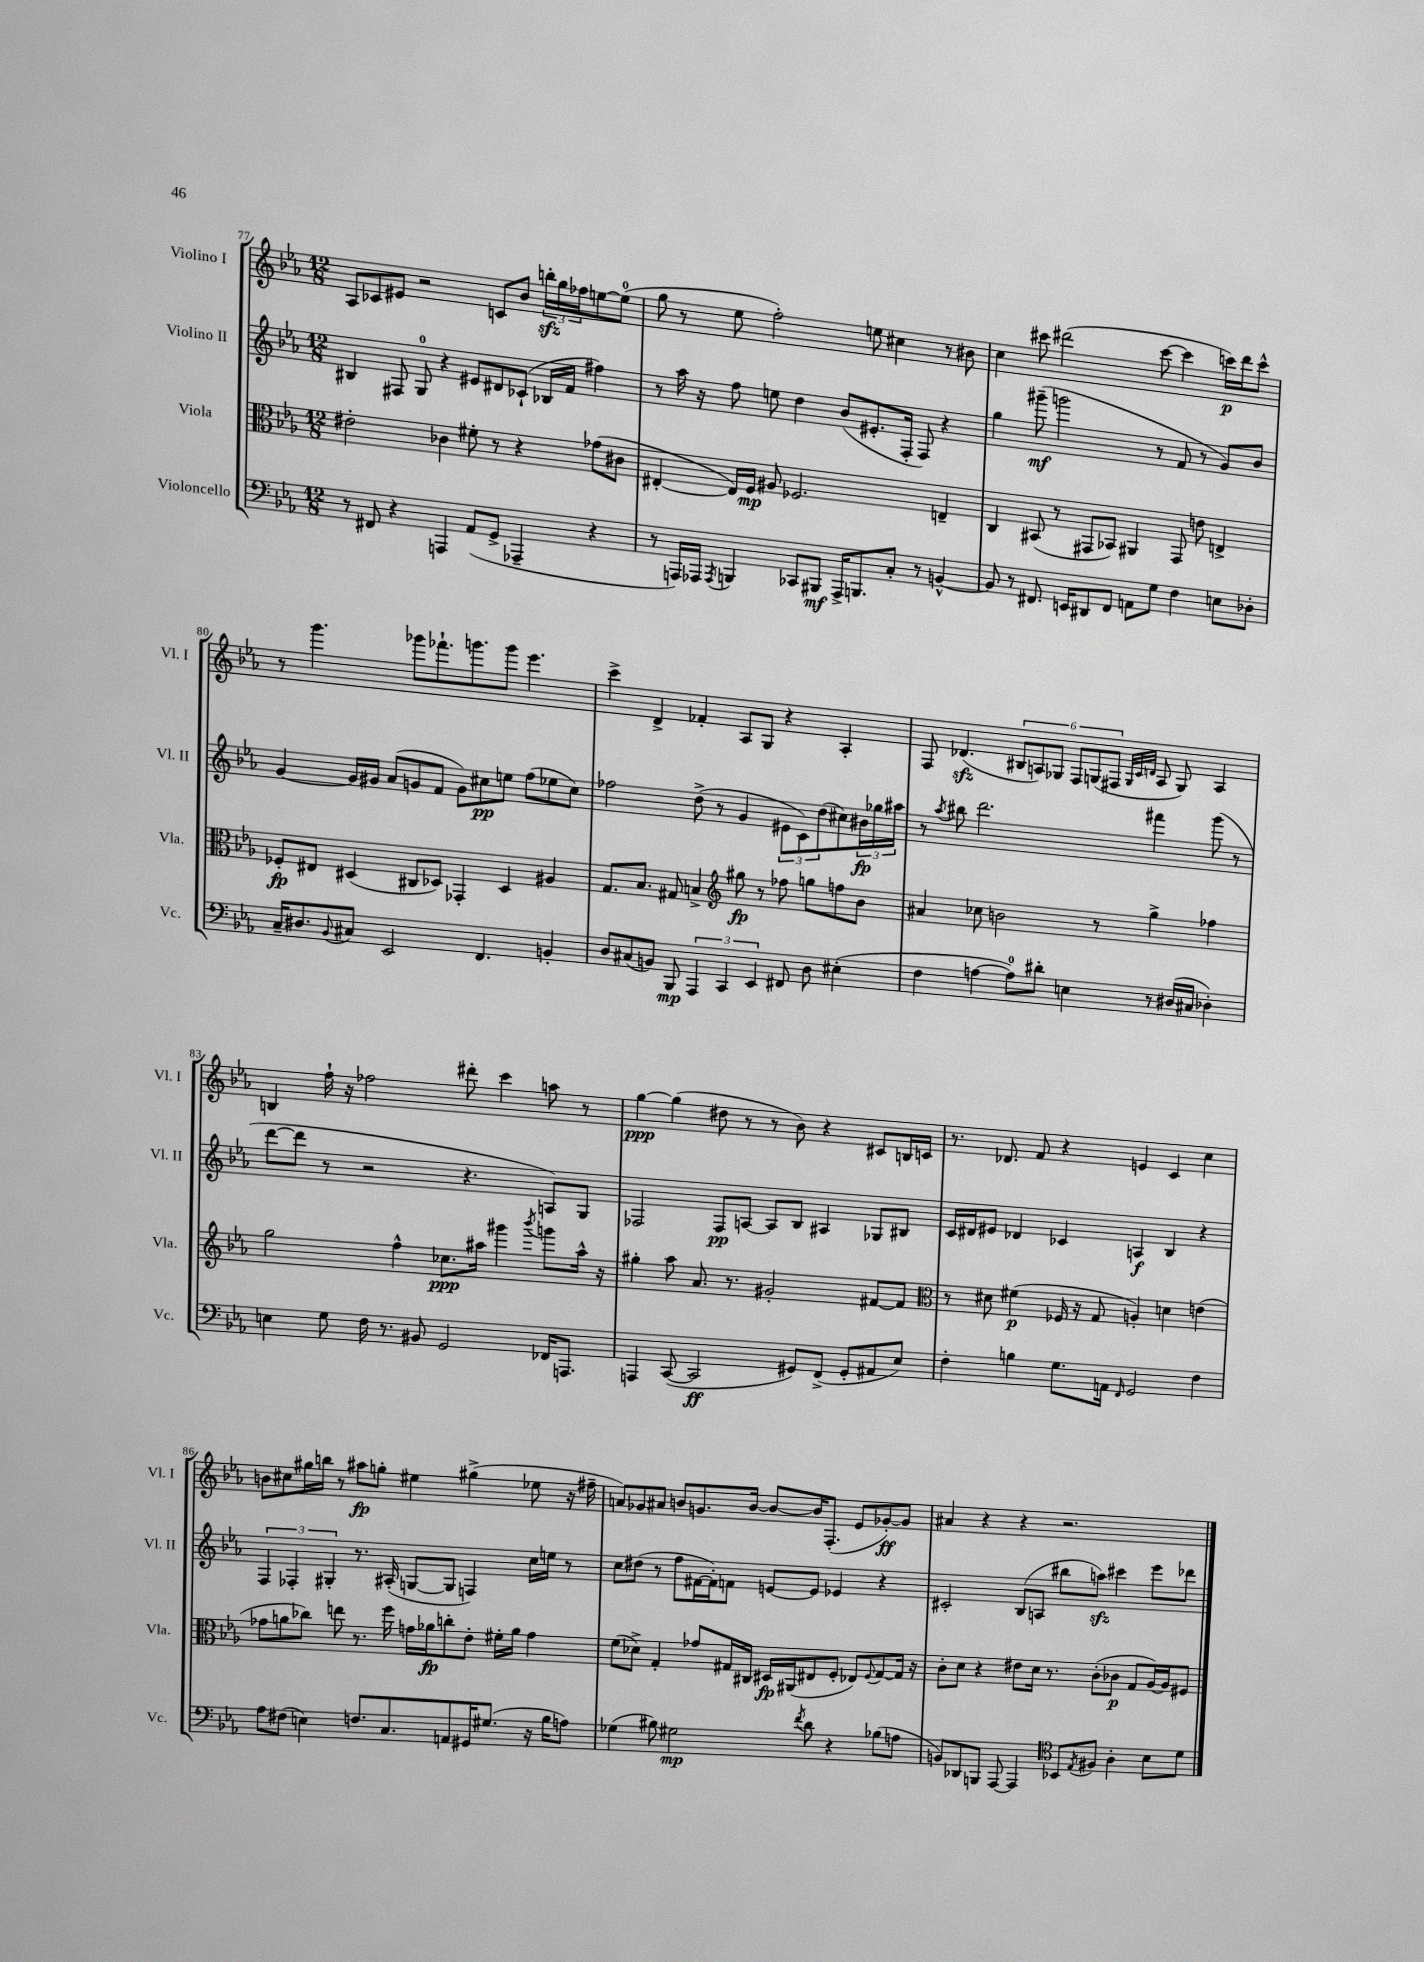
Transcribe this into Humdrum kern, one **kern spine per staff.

**kern	**dynam	**kern	**dynam	**kern	**dynam	**kern	**dynam
*part4	*part4	*part3	*part3	*part2	*part2	*part1	*part1
*staff4	*staff4	*staff3	*staff3	*staff2	*staff2	*staff1	*staff1
*I"Violoncello	*	*I"Viola	*	*I"Violino II	*	*I"Violino I	*
*I'Vc.	*	*I'Vla.	*	*I'Vl. II	*	*I'Vl. I	*
*clefF4	*	*clefC3	*	*clefG2	*	*clefG2	*
*k[b-e-a-]	*	*k[b-e-a-]	*	*k[b-e-a-]	*	*k[b-e-a-]	*
*M12/8	*	*M12/8	*	*M12/8	*	*M12/8	*
=77	=77	=77	=77	=77	=77	=77	=77
8r	.	2e#X'\	.	4B#X/	.	8A-/L	.
8FF#X/	.	.	.	.	.	8c-X/	.
4r	.	.	.	8F#X/	.	8e#X/J	.
.	.	.	.	8G/	.	2r	.
4AAAn/	.	4c-X\	.	4r	.	.	.
(8AA-/L	.	8f#X'\	.	8e#X/L	.	.	.
8GG^/J	.	8r	.	8d#X/	.	8cn/L	.
4AAA-X~/	.	4r	.	(8c-X`/J	.	8b-/J	.
.	.	.	.	16B-X/LL	.	24bbnzz'\LL	.
.	.	.	.	.	.	24gg\	.
.	.	.	.	16f/JJ	.	.	.
.	.	.	.	.	.	24ff-X\J	.
4r	.	(8g-X\L	.	4ff#X\)	.	[8een\	.
.	.	8c#X\J	.	.	.	(8ee\J]	.
=78	=78	=78	=78	=78	=78	=78	=78
8r	.	[4E#X'/	.	8r	.	8gg\	.
16AAAn/LL)	.	.	.	16aa-\	.	8r	.
16AAA-X/JJ	.	.	.	16r	.	.	.
8qAAA-/	.	.	.	.	.	.	.
4BBBn/	.	16E#/LL])	.	8ff\	.	8ee-\	.
.	.	16F/JJ	mp	.	.	.	.
.	.	8A#X/	.	8een\	.	2ff'\)	.
8CC-X/L	.	2.F-X/	.	4dd\	.	.	.
8BBB#X/J	mf	.	.	.	.	.	.
16AAA-^/KL	.	.	.	(8b-/L	.	.	.
8.BBBn/	.	.	.	.	.	.	.
.	.	.	.	8.e#X'/	.	8een\	.
8C'/J	.	.	.	.	.	4cc#X\	.
.	.	.	.	16F'/Jk	.	.	.
8r	.	.	.	8F/)	.	.	.
[4BBn^^/	.	4En~/	.	4r	.	8r	.
.	.	.	.	.	.	8b#X\	.
=79	=79	=79	=79	=79	=79	=79	=79
8BB/]	.	4C/	.	4gg\	.	4cc\	.
8r	.	.	.	.	.	.	.
8.FF#X/	.	(8BB#X/	.	(8ggg#X~\	mf	8ccc#X\	.
.	.	8r	.	2gggn\	.	(2ddd#X\	.
16EEn/KL	.	.	.	.	.	.	.
8DD#X/	.	8GG#X/L	.	.	.	.	.
8FF#/J	.	8BB-X/J)	.	.	.	.	.
8AAn\L	.	4AA#X/	.	.	.	.	.
8G\J	.	.	.	8r	.	[8ccc#\	.
4F\	.	8GG#/	.	8f/	.	4ccc#\]	.
.	.	8en\	.	8r	.	.	.
8En\L	.	4En^/	.	8g/L)	.	16cccn\LL)	p
.	.	.	.	.	.	16ddd#\J	.
8D-X'\J	.	.	.	8b-/J	.	8ccc^^\J	.
!!LO:LB:g=z
=80	=80	=80	=80	=80	=80	=80	=80
16C~/KL	.	8F-X'/L	fp	[4g/	.	8r	.
8.D#X/	.	.	.	.	.	.	.
.	.	8E#X/J	.	.	.	4.ggg\	.
8qqBB-/	.	.	.	.	.	.	.
8C#X/J	.	(4D#X/	.	16g/LL]	.	.	.
.	.	.	.	16g#X/JJ	.	.	.
2EE-/	.	.	.	(8a-/L	.	.	.
.	.	8C#X/L	.	8gn/	.	8ggg-X\L	.
.	.	8D-X/J)	.	8f/J	.	8.fff-X`\	.
.	.	4GG-X'/	.	8g\L)	.	.	.
.	.	.	.	.	.	8.gggn\	.
4.FF/	.	.	.	8cc#X\	pp	.	.
.	.	4D-/	.	8een\J	.	8ggg\J	.
.	.	.	.	(8ff\L	.	4.eee-\	.
4BBn'/	.	4A#X/	.	8ee-X\	.	.	.
.	.	.	.	8cc#\J)	.	.	.
=81	=81	=81	=81	=81	=81	=81	=81
8D/L	.	8.G/L	.	2ff-X\	.	4ccc^\	.
(8C#X/	.	.	.	.	.	.	.
.	.	8.B-/J	.	.	.	.	.
8BBn/J)	.	.	.	.	.	4d^/	.
8BBB-/	mp	8G#X/	.	.	.	.	.
6AAA-/	.	4Bn^/	.	(8dd^\	.	4f-X'/	.
.	.	.	.	8r	.	.	.
6CC/	.	.	.	.	.	.	.
*	*	*clefG2	*	*	*	*	*
.	.	8gg#X\	fp	4g/	.	8A-/L	.
6EE-/	.	.	.	.	.	.	.
.	.	8r	.	.	.	8G/J	.
8FF#X/	.	8ff-X\	.	12e#X\L	.	4r	.
.	.	.	.	12c\)	.	.	.
8D\	.	8ggn\L	.	.	.	.	.
.	.	.	.	(12dd\	.	.	.
(4E#X'\	.	8ffn\	.	8cc#X\)	.	4A-'/	.
.	.	8b-\J	.	24b#X\L	fp	.	.
.	.	.	.	24gg-X\	.	.	.
.	.	.	.	24aa#X\JJ	.	.	.
=82	=82	=82	=82	=82	=82	=82	=82
4F\	.	4a#X/	.	8r	.	8F/	.
.	.	.	.	8qaa-/	.	.	.
.	.	.	.	8bb#X\	.	(4.d-Xzz/	.
[4An\	.	8cc-X\	.	2.ddd\	.	.	.
.	.	2bn\	.	.	.	.	.
8A\L])	.	.	.	.	.	12B#X/L	.
.	.	.	.	.	.	12An/)	.
8d#X'\J	.	.	.	.	.	.	.
.	.	.	.	.	.	12G-X/J	.
4En\	.	.	.	.	.	12F/L	.
.	.	.	.	.	.	(12Gn/	.
.	.	8r	.	.	.	.	.
.	.	.	.	.	.	12F#X/J	.
.	.	.	.	.	.	32qqG/LLL	.
.	.	.	.	.	.	32qqc/	.
.	.	.	.	.	.	32qqdn/JJJ	.
8r	.	4gg^\	.	4fff#X\	.	8A/	.
(16D#X/LL	.	.	.	.	.	8G/)	.
16C#X/JJ	.	.	.	.	.	.	.
4D-X'\)	.	4ff-X\	.	(8ggg\	.	4A/	.
.	.	.	.	8r	.	.	.
!!LO:LB:g=z
=83	=83	=83	=83	=83	=83	=83	=83
4En\	.	2gg\	.	[8ddd\L	.	4Bn/	.
.	.	.	.	8ddd\J]	.	.	.
8G\	.	.	.	8r	.	16ff`\	.
.	.	.	.	.	.	16r	.
16F\	.	.	.	2r	.	2ff-X\	.
8.r	.	.	.	.	.	.	.
.	.	4ff^^\	.	.	.	.	.
8BB#X/	.	.	.	.	.	.	.
2GG/	.	8.cc-X\L	ppp	.	.	.	.
.	.	.	.	4.r	.	8ddd#X'\	.
.	.	16aa#X\Jk	.	.	.	.	.
.	.	4ggg#X\	.	.	.	4ccc\	.
.	.	8qbbb-/	.	.	.	.	.
16FF-X/KL	.	8gggn\L	.	8An/L)	.	8aan\	.
8.AAAn/J	.	.	.	.	.	.	.
.	.	16aa#^^\Jk	.	8G/J	.	8r	.
.	.	16r	.	.	.	.	.
=84	=84	=84	=84	=84	=84	=84	=84
4AAAn/	.	4gg#X'\	.	2F-X/	.	[4gg\	ppp
([8CC/	.	8aa-\	.	.	.	(4gg\]	.
2CC/]	ff	8.a-/	.	.	.	.	.
.	.	.	.	8F-/L	pp	8dd#X\	.
.	.	8.r	.	.	.	.	.
.	.	.	.	[8An/J	.	8r	.
.	.	2g#X'/	.	8A/L]	.	8r	.
8GG#X/L)	.	.	.	8B-/J	.	8b-\)	.
(8FF^/J	.	.	.	4A#X/	.	4r	.
8GG#'/L	.	.	.	.	.	.	.
8AA#X/	.	[8f#X/L	.	8G-X/L	.	8c#X/L	.
8E-/J)	.	8f#/J]	.	8B#X/J	.	16Bn/L	.
.	.	.	.	.	.	16cn/JJ	.
=85	=85	=85	=85	=85	=85	=85	=85
*	*	*clefC3	*	*	*	*	*
4F'\	.	8r	.	16c/LL	.	8.r	.
.	.	.	.	16d#X/J	.	.	.
.	.	8d#X\	.	8e#X/J	.	.	.
.	.	.	.	.	.	8.d-X/	.
4Bn\	.	(4f#X\	p	4d-X/	.	.	.
.	.	.	.	.	.	8f/	.
8.G\L	.	16F-X/	.	4c-X/	.	4r	.
.	.	16r	.	.	.	.	.
.	.	8G/	.	.	.	.	.
16AAn\Jk	.	.	.	.	.	.	.
16qqFF/	.	.	.	.	.	.	.
2GG/	.	4An'/)	.	4An/	f	4en/	.
.	.	4dn\	.	4B-/	.	4c/	.
4F\	.	(4en\	.	4r	.	4cc\	.
!!LO:LB:g=z
=86	=86	=86	=86	=86	=86	=86	=86
8A-\L	.	8g-X\L	.	6F/	.	8bn\L	.
(8F#X\J	.	8an\	.	.	.	8cc#X\	.
.	.	.	.	6F-X'/	.	.	.
4En\)	.	8cc-X\J)	.	.	.	16gg#X\L	.
.	.	.	.	.	.	16bbn\JJ	.
.	.	.	.	6G#X'/	.	.	.
.	.	8een\	.	.	.	8r	.
8.Fn/L	.	8.r	.	8.r	.	8aa#X\L	fp
.	.	.	.	.	.	8ggn'\J	.
8.C/	.	16ff\	.	(16A#X'/	.	.	.
.	.	16gn\LL	.	[8Gn/L	.	4ee#X\	.
.	.	16a-X\J	fp	.	.	.	.
8AAn/	.	8ccn'\	.	8G/J]	.	.	.
16GG#X/K	.	8e-'\J	.	4Fn/)	.	(4gg#X^\	.
(8.G#X/J	.	.	.	.	.	.	.
.	.	16f#X'\LL	.	.	.	.	.
.	.	16a-\JJ	.	.	.	.	.
16r	.	4g\	.	16cc\LL	.	8ee-X\	.
16B-\KL	.	.	.	16een\JJ	.	.	.
8An\J)	.	.	.	8r	.	16r	.
.	.	.	.	.	.	16ff#X~\	.
=87	=87	=87	=87	=87	=87	=87	=87
(4G-X\	.	(8f\L	.	8cc\L	.	8an/L)	.
.	.	8d-X^\J)	.	(8dd#X\J	.	8g-X/	.
8B#X\)	.	4G'/	.	8r	.	8a#X/J	.
2G#X\	mp	.	.	8ff\L	.	8bn/L	.
.	.	8g-X/L	.	[16f#X\L	.	8.gn/	.
.	.	.	.	16f#'\J])	.	.	.
.	.	16G#X/L	.	8fn\J	.	.	.
.	.	16C#X/JJ	.	.	.	[16b/Jk	.
.	.	16D#X/LL	fp	[8en/L	.	8b/L_	.
.	.	(16AA#X/J	.	.	.	.	.
8qf/	.	.	.	.	.	.	.
8d\	.	8E#X/	.	8e/J]	.	16b/K]	.
.	.	.	.	.	.	(8.F'/J	.
4r	.	8F'/J	.	4e-X/	.	.	.
.	.	8E-X/L)	.	.	.	8e-/L	.
.	.	8qqF/	.	.	.	.	.
(8B-X\L	.	[8G#/	.	4r	.	[8g-X'/)	ff
8An\J	.	16G#/Jk]	.	.	.	8g-/J]	.
.	.	16r	.	.	.	.	.
=88	=88	=88	=88	=88	=88	=88	=88
8BBn/L)	.	8c'\L	.	2c#X'/	.	4a#X/	.
8DD-X/	.	8d\J	.	.	.	.	.
8BBBn/J	.	4r	.	.	.	4r	.
[8AAA-/	.	.	.	.	.	.	.
4AAA-/]	.	8e#X\L	.	(8B-/L	.	4r	.
.	.	16d\Jk	.	8An/J	.	.	.
.	.	8.r	.	.	.	.	.
*clefC4	*	*	*	*	*	*	*
8BB-X/L	.	.	.	8bb#X\L	.	2.r	.
8qE-/	.	.	.	.	.	.	.
8F#X/J	.	(8c'\L	.	8aanzz\J)	.	.	.
4A-'\	.	8c-X\J	p	4ccc#X\	.	.	.
.	.	8G/L	.	.	.	.	.
8B-\L	.	[16A-/L)	.	8eee-\L	.	.	.
.	.	16A-/J]	.	.	.	.	.
8d\J	.	8F#X/J	.	8ddd-X\J	.	.	.
==	==	==	==	==	==	==	==
*-	*-	*-	*-	*-	*-	*-	*-
